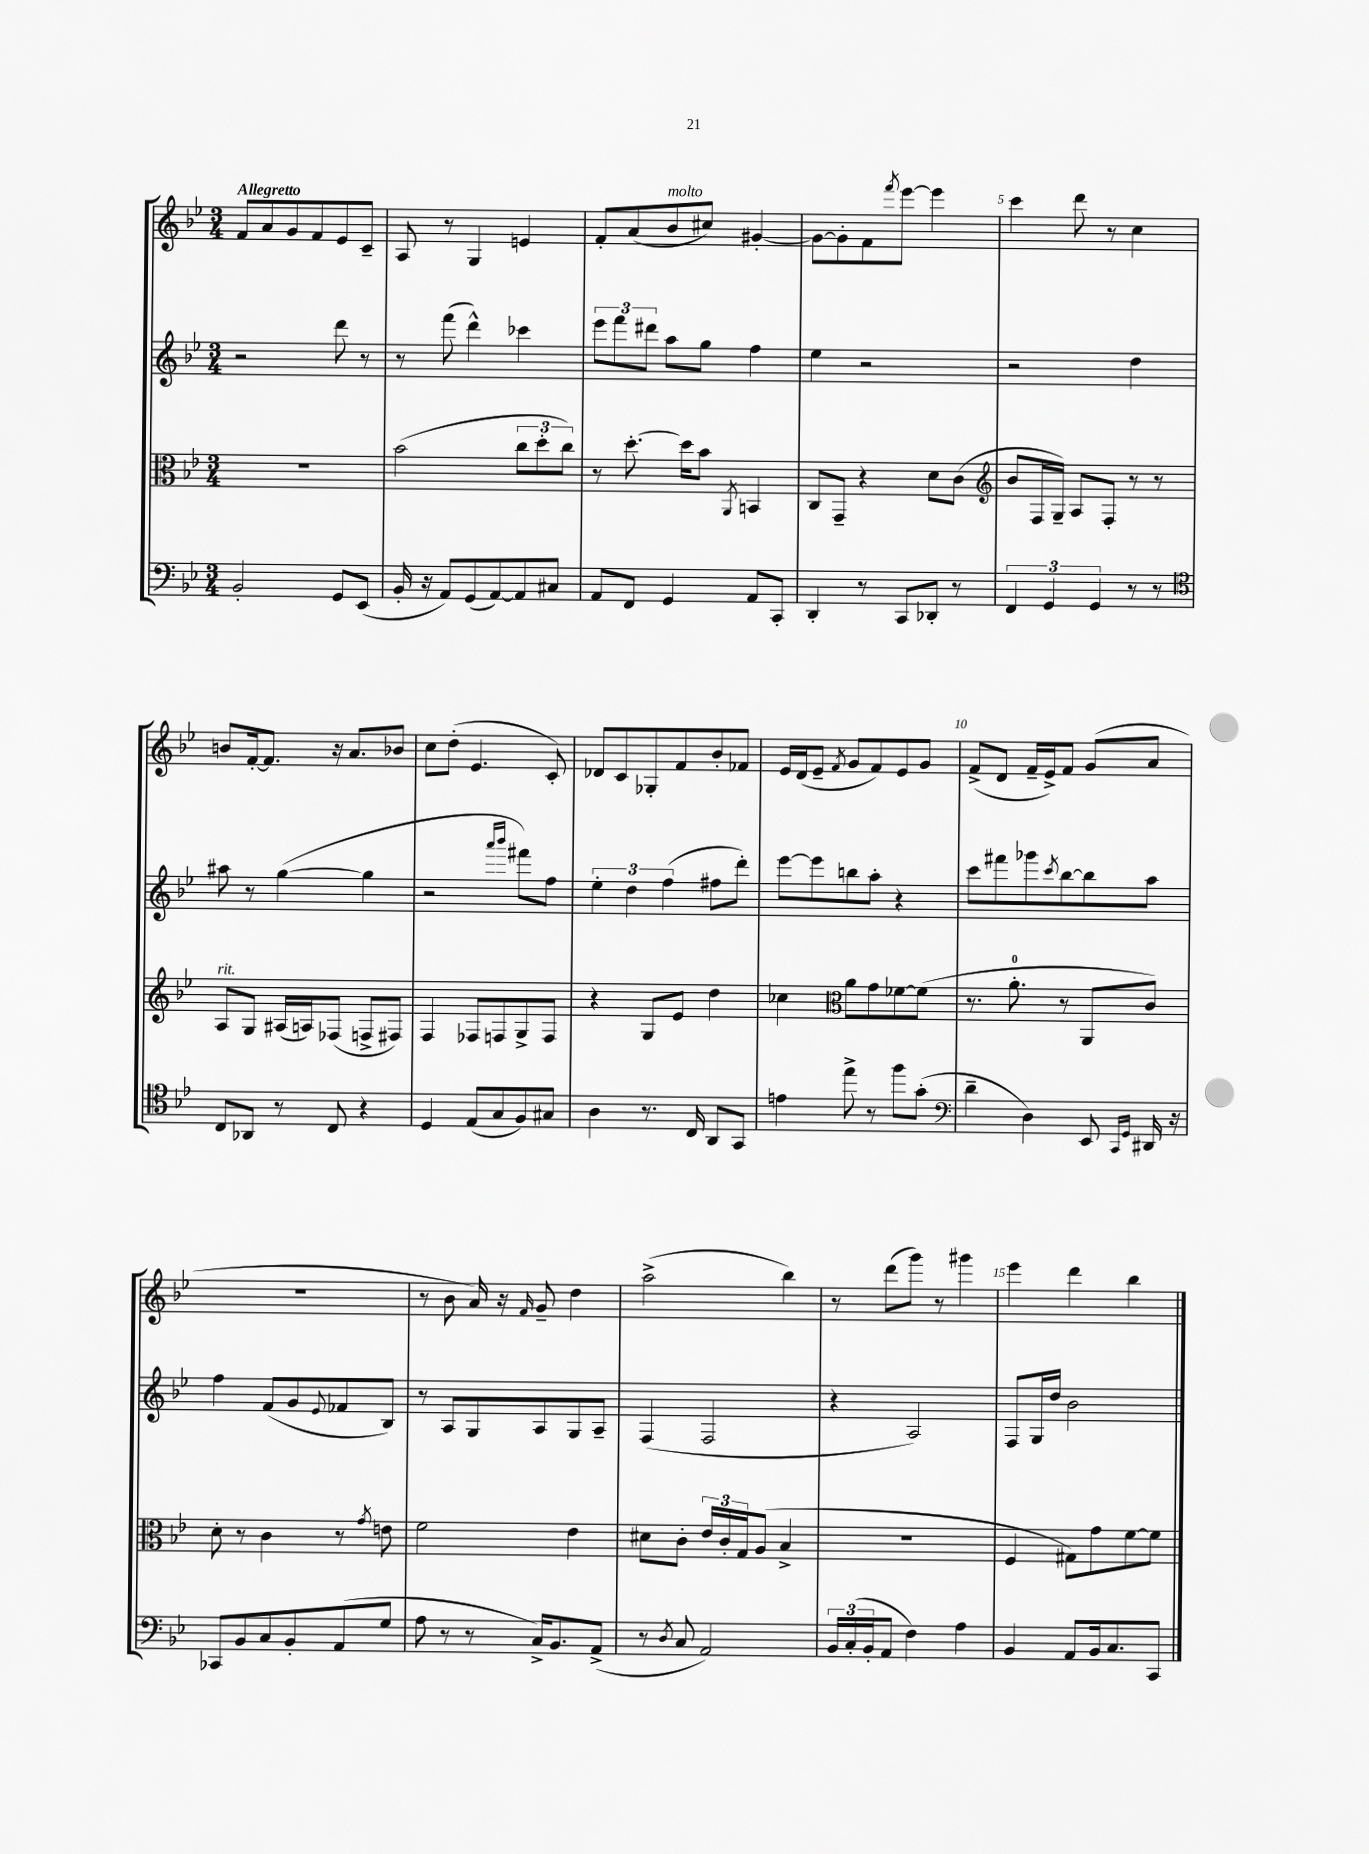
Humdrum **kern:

**kern	**kern	**kern	**kern
*staff4	*staff3	*staff2	*staff1
*clefF4	*clefC3	*clefG2	*clefG2
*k[b-e-]	*k[b-e-]	*k[b-e-]	*k[b-e-]
*M3/4	*M3/4	*M3/4	*M3/4
2BB-'	2.r	2r	8f
.	.	.	8a
.	.	.	8g
.	.	.	8f
8GG	.	8ddd	8e-
(8EE-	.	8r	8c~
=	=	=	=
16BB-'	(2b-	8r	8A
16r	.	.	.
8AA)	.	(8fff	8r
(8GG	.	4ddd^^)	4G
[8AA)	.	.	.
8AA]	12cc	4ccc-	4e
.	12dd'	.	.
8C#	.	.	.
.	12cc)	.	.
=	=	=	=
8AA	8r	12eee-	8f'
.	.	12fff	.
8FF	[8.dd'	.	(8a
.	.	12ddd#	.
4GG	.	8aa	8b-
.	16dd]	.	.
.	8b-	8gg	8cc#)
.	8qAA	.	.
8AA	4BB	4ff	[4g#'
8CC'	.	.	.
=	=	=	=
4DD'	8C	4ee-	8g#_
.	8GG~	.	8g#']
8r	4r	2r	8f
.	.	.	8qfff
8CC	.	.	[8eee-
8DD-'	8d	.	4eee-]
8r	(8c	.	.
=	=	=	=
*	*clefG2	*	*
6FF	8b-	2r	4ccc
.	16F	.	.
6GG	.	.	.
.	16G~)	.	.
.	8A	.	8ddd
6GG	.	.	.
.	8F'	.	8r
8r	8r	4dd	4cc
8r	8r	.	.
=	=	=	=
*clefC4	*	*	*
8C	8A	8aa#	8b
8AA-	8G	8r	[16f'
.	.	.	8.f]
8r	(16A#	([4gg	.
.	16A)	.	.
8C	(8F-	.	16r
.	.	.	8.a
4r	8F^	4gg]	.
.	8F#)	.	8b-
=	=	=	=
4D	4F	2r	8cc
.	.	.	(8dd'
(8E-	8F-	.	4.e-
8G	8F	.	.
.	.	16qqaaa	.
.	.	16qqbbb-	.
8F)	8G^	8fff#)	.
8G#	8F	8ff	8c')
=	=	=	=
4A	4r	6ee-'	8d-
.	.	.	8c
.	.	6dd	.
8.r	8G	.	8G-'
.	.	(6ff	.
.	8e-	.	8f
16C	.	.	.
8AA	4dd	8ff#	8b-'
8GG	.	8ddd')	8f-
=	=	=	=
4e	4cc-	[8eee-	16e-
.	.	.	(16d
.	.	8eee-]	8e-~
*	*clefC3	*	*
.	.	.	8qf
8ee-^	8a	8bb	8g
8r	8g	8aa'	8f)
8ff	[8f-	4r	8e-
(8g'	(8f-]	.	8g
=	=	=	=
*clefF4	*	*	*
4d~	8.r	8ccc	(8f^
.	.	8fff#	8d
.	8.a'	.	.
4D)	.	8ggg-	16f~
.	.	.	16e-^)
.	.	8qccc	.
.	8r	[8bb-	8f
8EE-	8AA	8bb-]	(8g
16qqCC	.	.	.
16qqGG	.	.	.
16DD#	8c)	8aa	8a
16r	.	.	.
=	=	=	=
8CC-	8d'	4ff	2.r
8BB-	8r	.	.
8C	4c	(8f	.
8BB-'	.	8g	.
.	.	8qqe-	.
(8AA	8r	8f-	.
.	8qg	.	.
8G	8e	8B-)	.
=	=	=	=
8A	2f	8r	8r
8r	.	8A	8b-
8r	.	8G	16a)
.	.	.	16r
.	.	.	16qqf
16C^)	.	8A	8g~
8.BB-	.	.	.
.	4e-	8G	4dd
(8AA^	.	8A~	.
=	=	=	=
8r	8d#	(4F	(2aa^
8qD	.	.	.
8C	8c'	.	.
2AA)	24e-	2F	.
.	24c'	.	.
.	24G	.	.
.	(8A	.	.
.	4B-^	.	4bb-)
=	=	=	=
24BB-	2.r	4r	8r
(24C'	.	.	.
24BB-'	.	.	.
8AA	.	.	(8ddd
4F)	.	2A)	8ggg)
.	.	.	8r
4A	.	.	4ggg#
=	=	=	=
4BB-	4F	8F	4eee-
.	.	16G	.
.	.	16dd	.
8AA	8G#)	2b-	4ddd
16BB-	8g	.	.
8.C	.	.	.
.	[8f	.	4bb-
8CC	8f]	.	.
==	==	==	==
*-	*-	*-	*-
